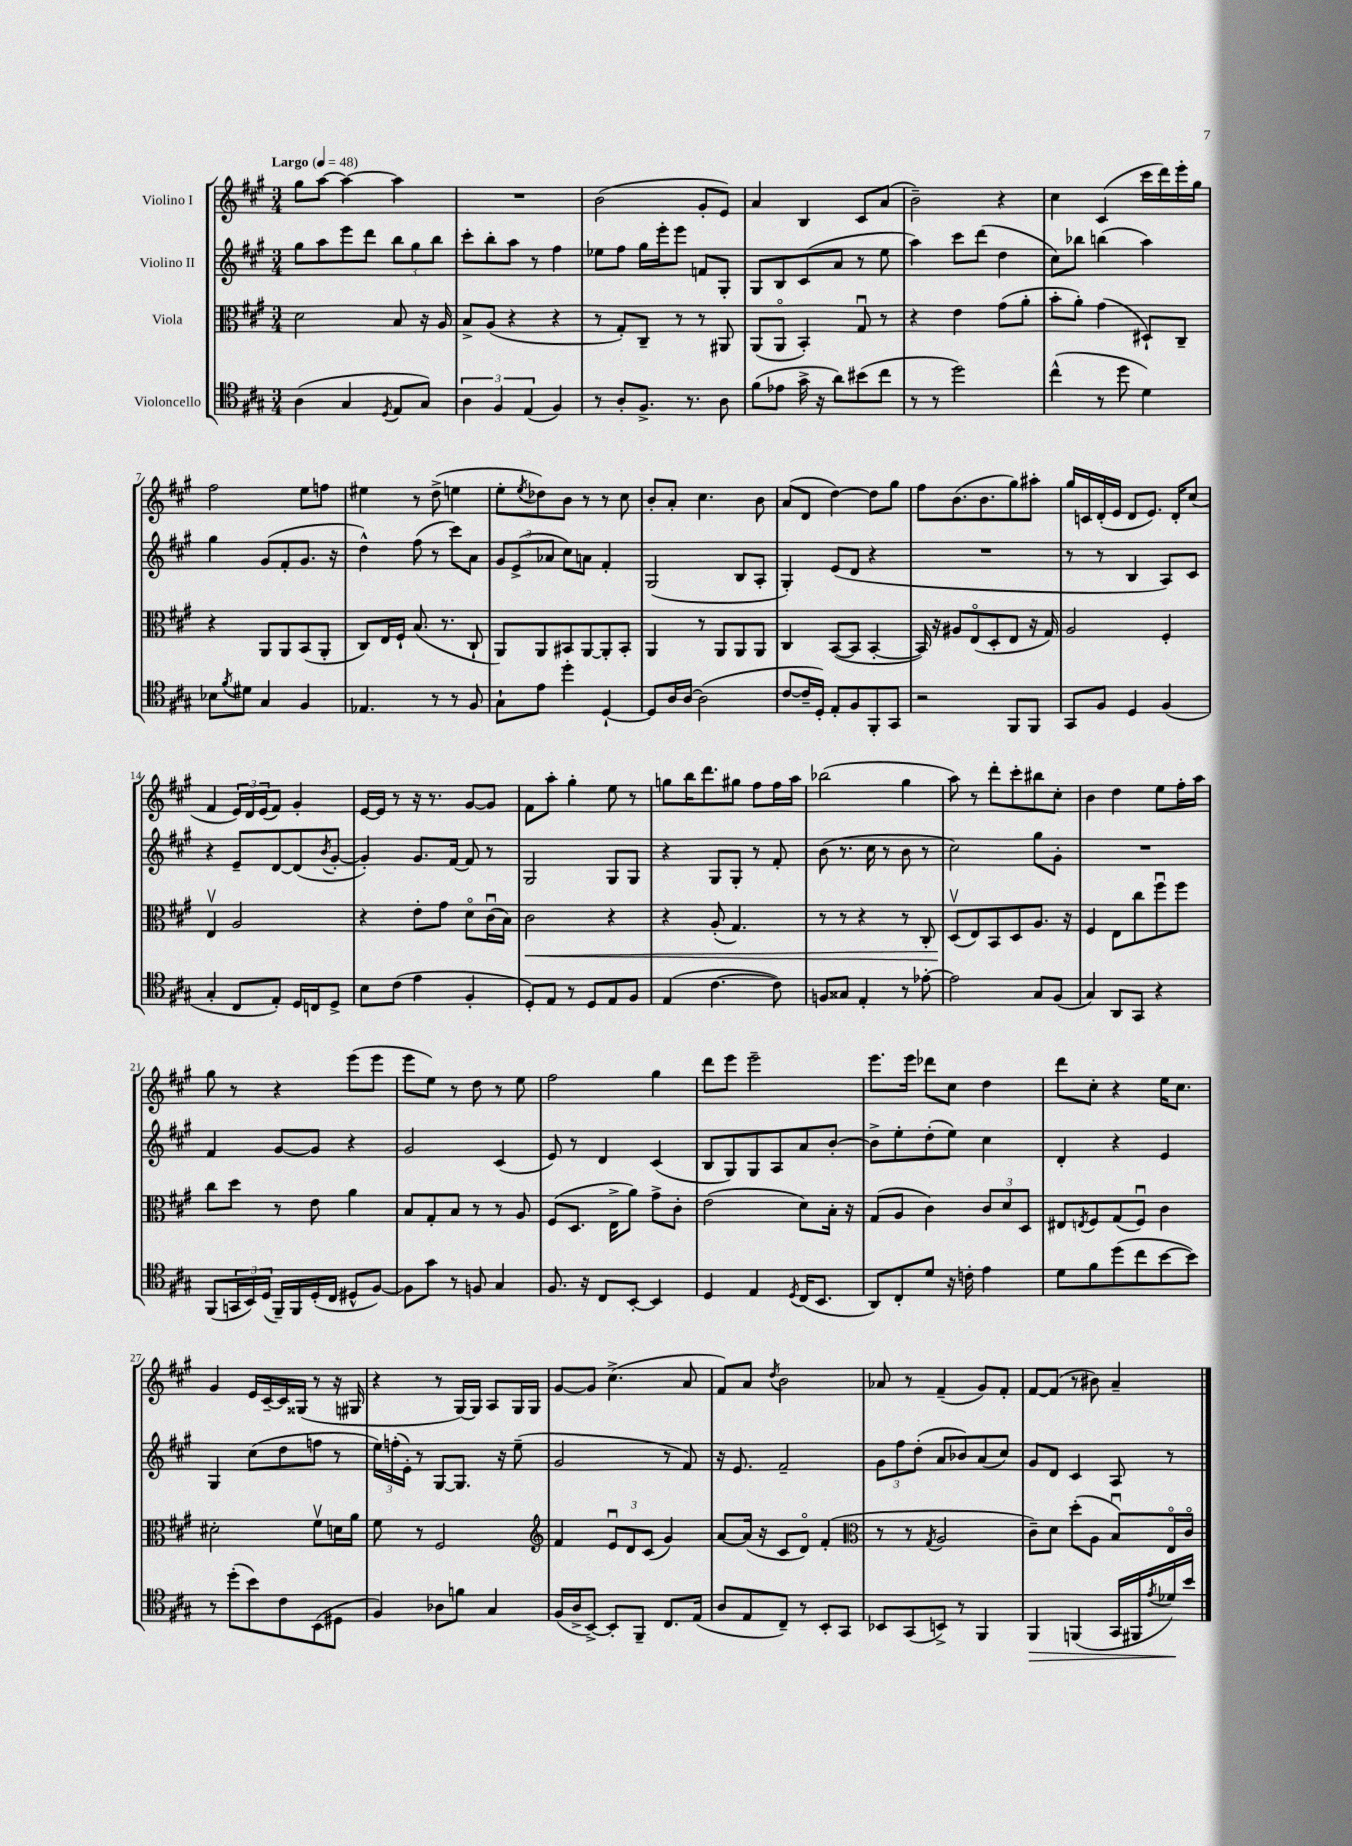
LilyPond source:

<<
\new StaffGroup <<
\new Staff = "s0" \with { instrumentName = "Violino I" } {
    \clef treble \key a \major \numericTimeSignature \time 3/4 \tempo "Largo" 4 = 48
    gis''8 a''8~ a''4~ a''4 |
    R2. |
    b'2( gis'8-. e'8) |
    a'4 b4 cis'8 a'8( |
    b'2--) r4 |
    cis''4 cis'4( cis'''16 d'''16) e'''16-. gis''16 |
    fis''2 e''8 f''8 |
    eis''4 r8 d''8->( e''4 |
    e''8-. \acciaccatura { e''8 } des''8) b'8 r8 r8 cis''8 |
    b'8-. a'8-. cis''4. b'8 |
    a'8( d'8 d''4~) d''8 gis''8 |
    fis''8 b'8.( b'8. gis''8) ais''8-. |
    gis''16 c'16 d'16-.( e'16 d'8 e'8.) d'16-. cis''8( |
    fis'4 \tuplet 3/2 { e'16) d'16 e'16( } fis'8) gis'4-. |
    e'16~ e'16 r8 r16 r8. gis'8~ gis'8 |
    fis'8 a''8-. gis''4-. e''8 r8 |
    g''8 b''16 d'''8. gis''8 fis''8 fis''16 a''16 |
    bes''2( gis''4 |
    a''8) r8 d'''8-. cis'''8-. bis''8 cis''8-. |
    b'4 d''4 e''8 fis''16-. a''16 |
    gis''8 r8 r4 e'''8( e'''8 |
    e'''8 e''8) r8 d''8 r8 e''8 |
    fis''2 gis''4 |
    d'''8 e'''8 e'''2-- |
    e'''8. e'''16 des'''8 cis''8 d''4 |
    d'''8 cis''8-. r4 e''16 cis''8. |
    gis'4 e'16 cis'16~-- cis'16 gisis16( r8 r16 gis16 |
    r4 r8 gis16~) gis16 a8 gis16 gis16 |
    gis'8~ gis'8 cis''4.->( a'8 |
    fis'8) a'8 \acciaccatura { d''8 } b'2 |
    aes'8 r8 fis'4--( gis'8) fis'8-. |
    fis'8~ fis'8( r8 bis'8) a'4-- \bar "|." |
}
\new Staff = "s1" \with { instrumentName = "Violino II" } {
    \clef treble \key a \major \numericTimeSignature \time 3/4
    gis''8 a''8 e'''8 d'''8 \tuplet 3/2 { b''8 gis''8 b''8 } |
    cis'''8-. b''8-. a''8 r8 fis''4 |
    ees''8 fis''8 gis''16 e'''16-. e'''8 f'8 gis8-. |
    gis8 b8 cis'8( a'8 r8 e''8 |
    a''4) cis'''8 d'''8( d''4 |
    cis''8) bes''8 b''4( a''4) |
    gis''4 gis'8( fis'8-. gis'8. r16 |
    d''4-^) fis''8( r8 cis'''8) a'8 |
    \tuplet 3/2 { gis'8 e'8->( aes'8 } cis''8) a'8 fis'4-. |
    gis2( b8 a8-. |
    gis4-.) e'8( d'8 r4 |
    R2. |
    r8 r8 b4 a8) cis'8 |
    r4 e'8-- d'8~ d'8( \acciaccatura { b'8 } gis'8~-. |
    gis'4-.) gis'8. fis'16~ fis'8 r8 |
    gis2 gis8 gis8 |
    r4 gis8 gis8-. r8 fis'8-. |
    b'8( r8. cis''16 r8 b'8 r8 |
    cis''2) gis''8 gis'8-. |
    R2. |
    fis'4 gis'8~ gis'8 r4 |
    gis'2 cis'4( |
    e'8) r8 d'4 cis'4( |
    b8 gis8) gis8 a8 a'8 b'8~-. |
    b'8-> e''8-. d''8-.( e''8) cis''4 |
    d'4-. r4 e'4 |
    gis4 cis''8( d''8 f''8 r8 |
    \tuplet 3/2 { e''16) f''16-.( e'16-.) } r8 gis8~ gis8. r16 e''8--( |
    gis'2 r8 fis'8) |
    r16 e'8. fis'2-- |
    \tuplet 3/2 { gis'8 fis''8 d''8-.( } a'8 bes'8) a'8( cis''8) |
    gis'8 d'8 cis'4 a8 r8 \bar "|." |
}
\new Staff = "s2" \with { instrumentName = "Viola" } {
    \clef alto \key a \major \numericTimeSignature \time 3/4
    d'2 b8 r16 a16 |
    b8-> a8( r4 r4 |
    r8 gis8-.) cis8-- r8 r8 ais,8 |
    a,8( a,8\flageolet b,4-.) gis8\downbow r8 |
    r4 e'4 gis'8( a'8-. |
    b'8-. a'8-.) gis'4( dis8-!) cis8-- |
    r4 a,8 a,8 b,8( a,8-. |
    cis8) e16 fis16-! b8.( r8. cis8-! |
    a,8) a,8 bis,8 a,8~ a,8-. bis,8-. |
    a,4 r8 a,8 a,8 a,8 |
    cis4 b,8~( b,8 b,4~-. |
    b,16) r16 ais8 e8\flageolet( d8-. e8 r16 gis16) |
    a2 fis4-. |
    e4\upbow a2 |
    r4 e'8-. gis'8 d'8\flageolet cis'16\downbow( b16) |
    cis'2\< r4 |
    r4 a8-.( gis4.) |
    r8 r8 r4 r8 cis8-. |
    d8\upbow\!( e8) b,8 d8 a8. r16 |
    fis4 e8 cis''8 fis''8\downbow fis''8 |
    cis''8 d''8 r8 e'8 a'4 |
    b8 gis8-. b8 r8 r8 a8 |
    fis8( d8. e16-> a'8) gis'8-> cis'8-. |
    e'2( d'8) b16-. r16 |
    gis8( a8 cis'4) \tuplet 3/2 { cis'8 d'8 d8 } |
    eis8 \acciaccatura { e8 } fis8 gis8( fis8\downbow) cis'4 |
    dis'2-. fis'8\upbow d'16 a'16 |
    fis'8 r8 fis2 |
    \clef treble fis'4 \tuplet 3/2 { e'8\downbow d'8 cis'8( } gis'4) |
    a'8~ a'16( r16 cis'8 d'8\flageolet) fis'4-.( |
    \clef alto r8 r8 \acciaccatura { gis8 } a2 |
    cis'8--) d'8 d''8-.( a8 b8\downbow) e16\flageolet cis'16\flageolet \bar "|." |
}
\new Staff = "s3" \with { instrumentName = "Violoncello" } {
    \clef tenor \key a \major \numericTimeSignature \time 3/4
    a4( gis4 \acciaccatura { d8 } e8 gis8) |
    \tuplet 3/2 { a4 fis4 e4( } fis4) |
    r8 a8-. fis8.-> r8. a8 |
    fis'8( ees'8 gis'16-> r16 a'8) bis'8( cis''8 |
    r8 r8 d''2) |
    cis''4-^( r8 d''8 d'4) |
    bes8 \acciaccatura { fis'8 } dis'8 gis4 fis4 |
    ees4. r8 r8 fis8 |
    gis8-! e'8 d''4-. d4~-! |
    d8 a16 a16~ a2( |
    cis'8~ cis'16-- d16-.) e8-. fis8 fis,8-. gis,8 |
    r2 fis,8 fis,8 |
    gis,8 fis8 d4 fis4( |
    gis4-. cis8 e8-.) d16 c16 d8-> |
    b8 cis'8( e'4 fis4-. |
    d8-.) e8 r8 d8 e8 fis8 |
    e4( cis'4.~ cis'8) |
    f8 gisis8 e4-. r8 ees'8~-. |
    ees'2 gis8 fis8( |
    gis4) a,8 gis,8 r4 |
    fis,8( \tuplet 3/2 { g,16 b,16) d16( } fis,16--) fis,16 d16-.( cis16 dis8-^ fis8~) |
    fis8 gis'8 r8 f8 gis4 |
    fis8. r16 cis8 b,8~-. b,4 |
    d4 e4 \acciaccatura { d8 } cis16( b,8. |
    a,8) cis8-. d'8 r16 c'16-. e'4 |
    d'8 fis'8 d''8( cis''8 b'8~ b'8) |
    r8 d''8-.( b'8) cis'8 b,8( dis8 |
    fis4) aes8 f'8 gis4 |
    fis16( a16-> b,8~->) b,8-. fis,8-- cis8. e16( |
    a8 e8 cis8--) r8 b,8-. gis,8 |
    bes,8 gis,8( b,8->) r8 fis,4 |
    fis,4\> f,4( gis,16 fis,16 \acciaccatura { e'8 } des'16\!) b'16 \bar "|." |
}
>>
>>
